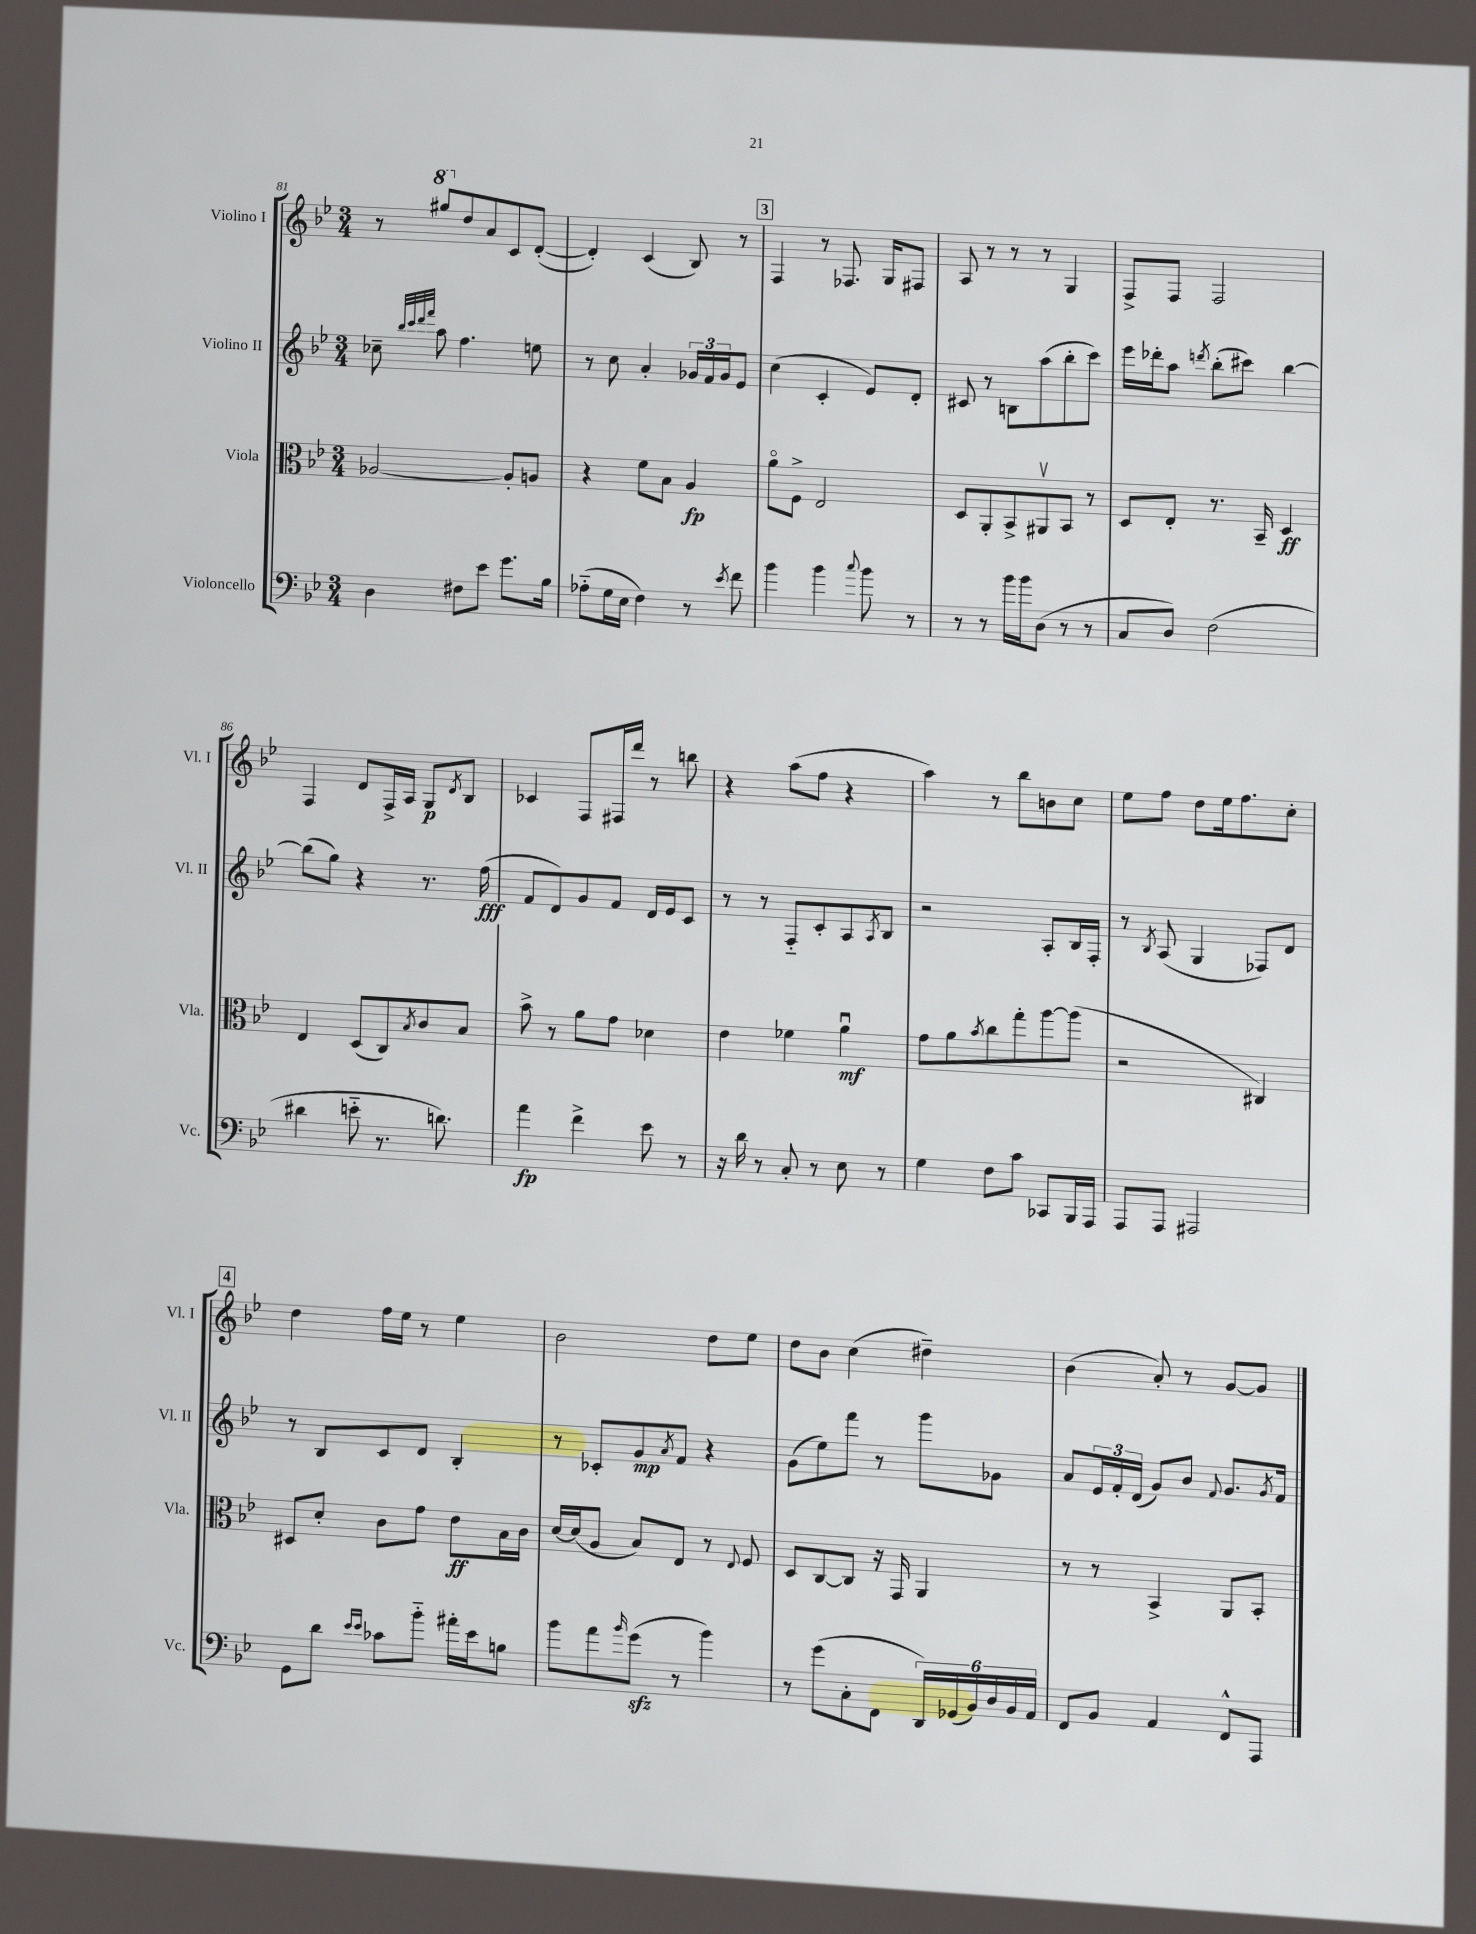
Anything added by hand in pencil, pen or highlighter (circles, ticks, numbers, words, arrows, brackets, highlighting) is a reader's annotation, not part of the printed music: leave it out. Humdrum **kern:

**kern	**kern	**kern	**kern
*staff4	*staff3	*staff2	*staff1
*clefF4	*clefC3	*clefG2	*clefG2
*k[b-e-]	*k[b-e-]	*k[b-e-]	*k[b-e-]
*M3/4	*M3/4	*M3/4	*M3/4
4D	[2A-	8cc-~	8r
.	.	32qqbb-	.
.	.	32qqccc	.
.	.	32qqddd	.
.	.	32qqfff	.
.	.	8aa	8ggg#
8F#	.	4.ff	8dd
8e-	.	.	8a
8.g	8A-']	.	8c
.	8A	8ee	([8d'
16B-	.	.	.
=	=	=	=
(8A-'~	4r	8r	4d'])
16G	.	8cc	.
16E-	.	.	.
4F)	8f	4a'	(4c
.	8B-	.	.
8r	4A	24g-	8B-)
.	.	24f	.
.	.	24g-	.
8qe-	.	.	.
8f	.	8e-	8r
=	=	=	=
4b-	8ao	(4cc	4F
.	8F^	.	.
4b-	2E-	4c'	8r
.	.	.	8.F-
8qqcc	.	.	.
8b-	.	8e-)	.
.	.	.	16G
8r	.	8d'	8F#
=	=	=	=
8r	8D	8c#	8A
8r	8AA'	8r	8r
16b-	8BB-^	8B	8r
16b-	.	.	.
(8D	8AA#v	(8aa	8r
8r	8BB-	8bb-'	4G
8r	8r	8ccc)	.
=	=	=	=
8C	8D	16eee-	8F^
.	.	16ddd-'	.
8D)	8E-'	8aa	8F
.	.	8qddd	.
(2F	8.r	(8bb-'	2F
.	.	8ccc#)	.
.	16BB-~	.	.
.	4D	[4bb-	.
=	=	=	=
4d#	4E-	(8bb-]	4F
.	.	8gg)	.
8e'~	(8D	4r	8d
8.r	8C)	.	16F^
.	.	.	16A
.	8qB-	.	.
.	8c	8.r	8G
8.d)	.	.	.
.	.	.	8qd
.	8B-	.	8B-
.	.	(16ff	.
=	=	=	=
4a	8b-^	8f	4c-
.	8r	8d)	.
4f^	8a	8g	8F
.	8g	8f	16F#
.	.	.	16ddd
8e-	4d-	16d	8r
.	.	16e-	.
8r	.	8c	8bb
=	=	=	=
16r	4e-	8r	4r
16d	.	.	.
8r	.	8r	.
8C'	4f-	8F'~	(8aa
8r	.	8c'	8ff
8E-	4au	8A	4r
.	.	8qA	.
8r	.	8B-	.
=	=	=	=
4G	8g	2r	4aa)
.	8a	.	.
.	8qb-	.	.
8F	8cc	.	8r
8c	8gg'	.	8bb-
8CC-	[8aa	8A'	8b
16BBB-	(8aa]	16B-	8cc
16AAA	.	16F'	.
=	=	=	=
8AAA	2r	8r	8ee-
.	.	8qB-	.
8AAA	.	(8A	8ff
2AAA#	.	4G	8dd
.	.	.	16ee-
.	.	.	8.ff
.	4C#)	8F-)	.
.	.	8d	8cc'
=	=	=	=
8GG	8D#	8r	4dd
8d	8d'	8B-	.
16qqe-	.	.	.
16qqe-	.	.	.
8c-	8c	8c	16ff
.	.	.	16ee-
8b-'~	8g	8d	8r
16a#'	8e-	4B-'	4ee-
16e-	.	.	.
8B	16B-	.	.
.	16c	.	.
=	=	=	=
8b-	[16d	8r	2b-
.	(16d]	.	.
8a	8A	8c-'	.
16qqb-	.	.	.
(8g	8B-)	8g	.
.	.	8qa	.
8r	8E-	8f	.
4b-)	8r	4r	8dd
.	8qqE-	.	.
.	8F	.	8ee-
=	=	=	=
8r	8D	(8g	8dd
(8g	[8C	8ee-)	8b-
8C'	8C]	8fff	(4cc
8FF	16r	8r	.
.	16GG	.	.
24DD)	4AA	8ggg	4dd#~)
(24GG-	.	.	.
24BB-)	.	.	.
24D	.	8g-	.
24BB-	.	.	.
24AA	.	.	.
=	=	=	=
8FF	8r	8a	(4b-
8BB-	8r	24e-	.
.	.	24f'	.
.	.	(24d	.
4AA	4BB-^	8g)	8a')
.	.	8b-	8r
.	.	8qqf	.
8FF^^	8AA	8.g	[8g
8AAA	8BB-'	.	8g]
.	.	8qg	.
.	.	16f	.
==	==	==	==
*-	*-	*-	*-
